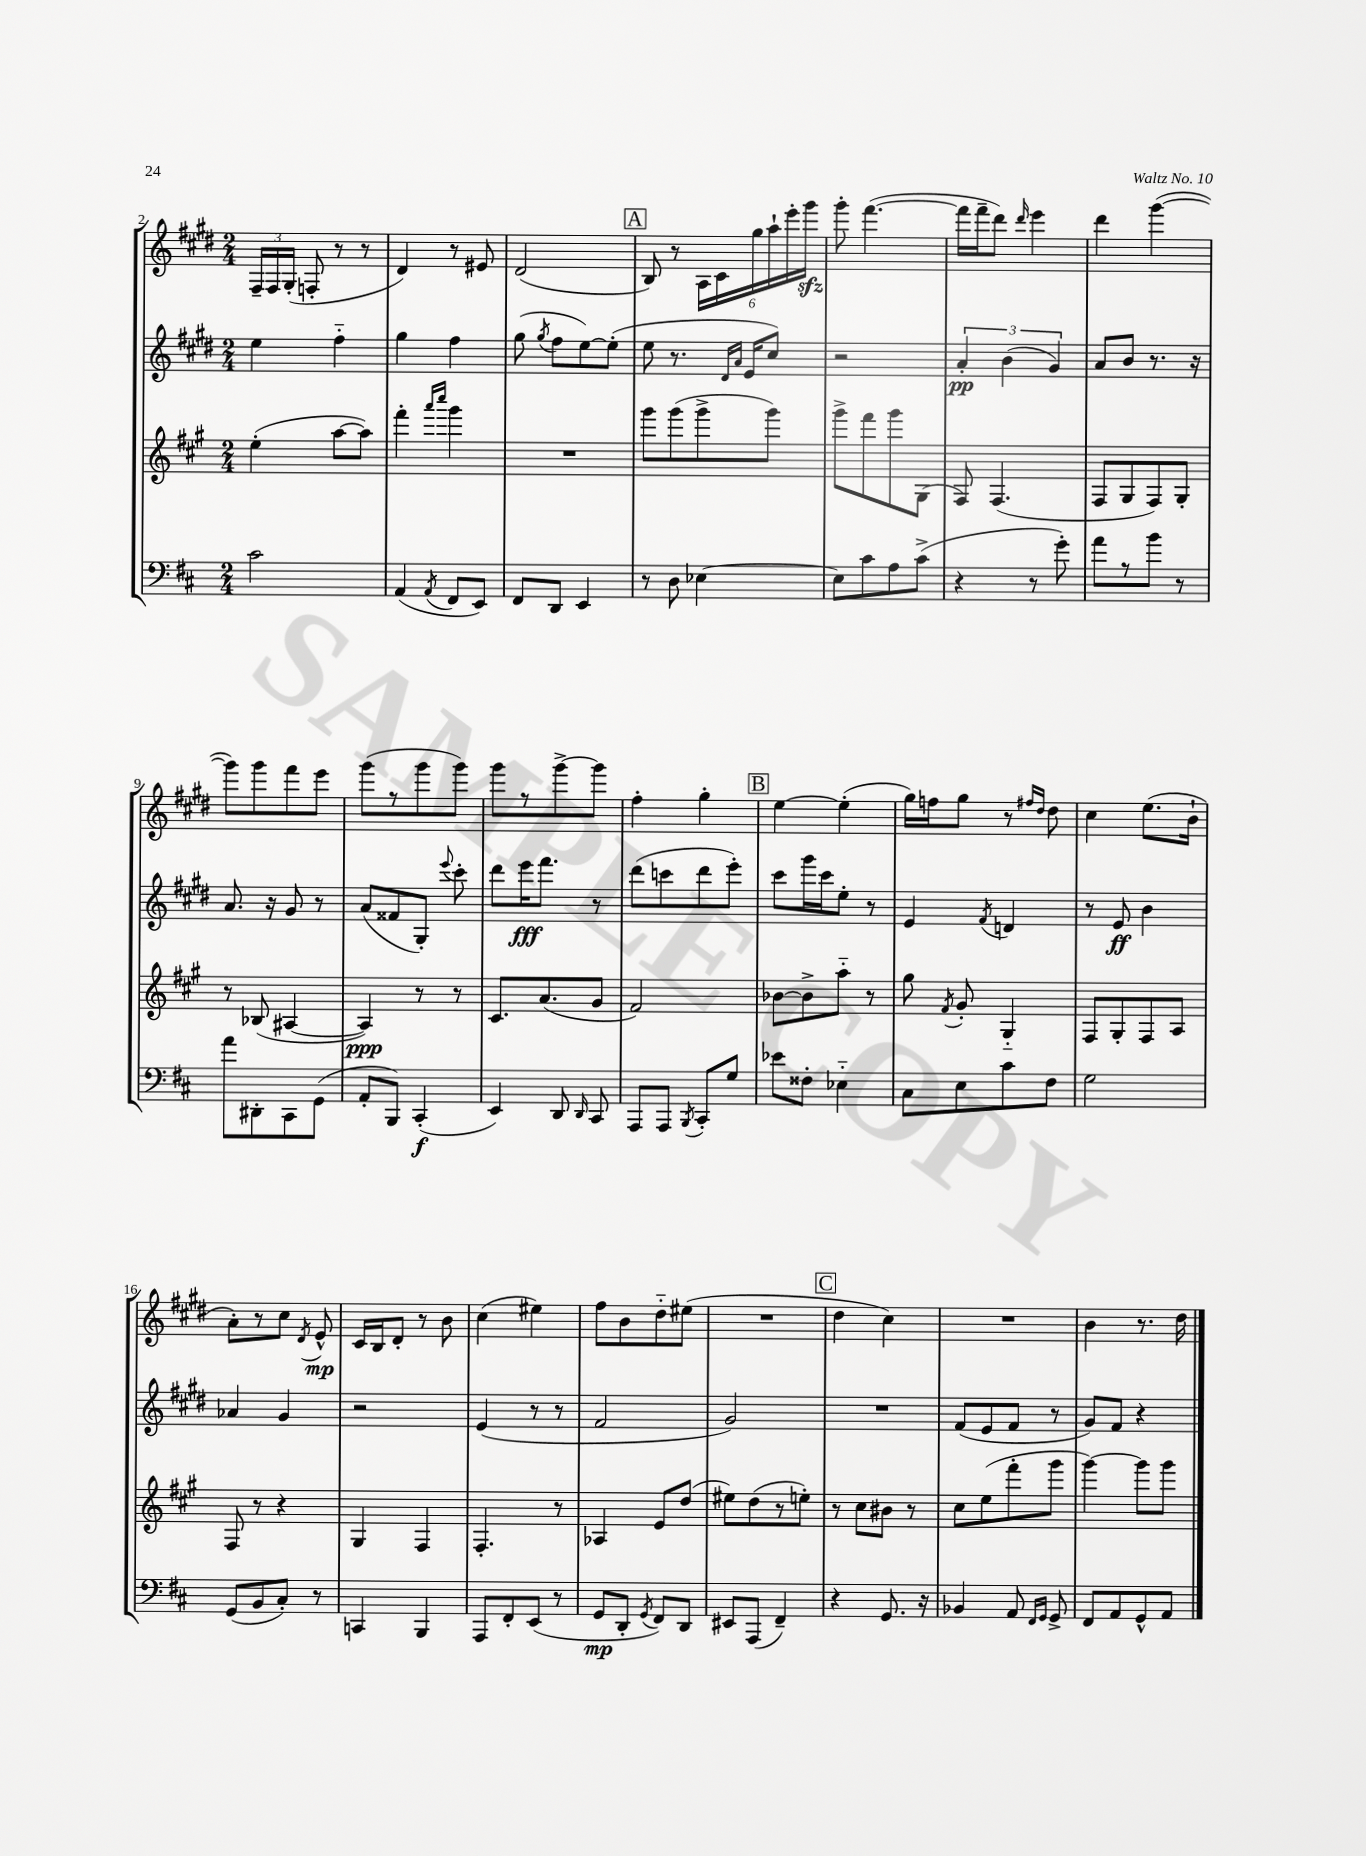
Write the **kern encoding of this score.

**kern	**dynam	**kern	**dynam	**kern	**dynam	**kern	**dynam
*part4	*part4	*part3	*part3	*part2	*part2	*part1	*part1
*staff4	*staff4	*staff3	*staff3	*staff2	*staff2	*staff1	*staff1
*clefF4	*	*clefG2	*	*clefG2	*	*clefG2	*
*k[f#c#]	*	*k[f#c#g#]	*	*k[f#c#g#d#]	*	*k[f#c#g#d#]	*
*M2/4	*	*M2/4	*	*M2/4	*	*M2/4	*
=2	=2	=2	=2	=2	=2	=2	=2
2c#\	.	(4ee'\	.	4ee\	.	24F#~/LL	.
.	.	.	.	.	.	24F#/	.
.	.	.	.	.	.	(24G#'/JJ	.
.	.	.	.	.	.	8Fn'/	.
.	.	[8aa\L	.	4ff#\	.	8r	.
.	.	8aa\J])	.	.	.	8r	.
=3	=3	=3	=3	=3	=3	=3	=3
(4AA/	.	4fff#'\	.	4gg#\	.	4d#/)	.
.	.	16qqaaa/LL	.	.	.	.	.
8qAA/	.	16qqcccc#/JJ	.	.	.	.	.
8FF#/L	.	4ggg#\	.	4ff#\	.	8r	.
8EE/J)	.	.	.	.	.	8e#X/	.
=4	=4	=4	=4	=4	=4	=4	=4
8FF#/L	.	2r	.	(8gg#\	.	(2d#/	.
.	.	.	.	8qgg#/	.	.	.
8DD/J	.	.	.	8ff#\L	.	.	.
4EE/	.	.	.	[8ee\)	.	.	.
.	.	.	.	(8ee'\J]	.	.	.
!!LO:REH:place=s1:t=A
=5	=5	=5	=5	=5	=5	=5	=5
8r	.	8ggg#\L	.	8ee\	.	8B/)	.
8D\	.	(8ggg#\	.	8.r	.	8r	.
[4E-X\	.	8ggg#^\	.	.	.	24A\LL	.
.	.	.	.	.	.	24c#\	.
.	.	.	.	16qqd#/LL	.	.	.
.	.	.	.	16qqa/JJ	.	.	.
.	.	.	.	16e/KL	.	.	.
.	.	.	.	.	.	24gg#\	.
.	.	8ggg#\J)	.	8cc#/J)	.	24aa`\	.
.	.	.	.	.	.	24eee'\	.
.	.	.	.	.	.	24ggg#zz\JJ	.
=6	=6	=6	=6	=6	=6	=6	=6
8E-\L]	.	8ggg#^\L	.	2r	.	8ggg#'\	.
8c#\	.	8fff#\	.	.	.	([4.fff#\	.
8A\	.	8ggg#\	.	.	.	.	.
(8c#^\J	.	(8G#\J	.	.	.	.	.
=7	=7	=7	=7	=7	=7	=7	=7
4r	.	8F#/)	.	6a'/	pp	16fff#\LL]	.
.	.	.	.	.	.	16fff#~\J	.
.	.	(4.F#/	.	.	.	8ddd#\J)	.
.	.	.	.	(6b\	.	.	.
.	.	.	.	.	.	16qqddd#/	.
8r	.	.	.	.	.	4eee\	.
.	.	.	.	6g#/)	.	.	.
8g'\)	.	.	.	.	.	.	.
=8	=8	=8	=8	=8	=8	=8	=8
8a\L	.	8F#/L	.	8a/L	.	4ddd#\	.
8r	.	8G#/	.	8b/J	.	.	.
8b\J	.	8F#/)	.	8.r	.	([4ggg#\	.
8r	.	8G#'/J	.	.	.	.	.
.	.	.	.	16r	.	.	.
!!LO:LB:g=z
=9	=9	=9	=9	=9	=9	=9	=9
8a\L	.	8r	.	8.a/	.	8ggg#\L])	.
8DD#X'\	.	(8B-X/	.	.	.	8ggg#\	.
.	.	.	.	16r	.	.	.
8CC#\	.	[4A#X/	.	8g#/	.	8fff#\	.
(8GG\J	.	.	.	8r	.	8eee\J	.
=10	=10	=10	=10	=10	=10	=10	=10
8AA'/L	.	4A#/])	ppp	(8a/L	.	(8ggg#\L	.
8BBB/J)	.	.	.	8f##X/	.	8r	.
(4CC#'/	f	8r	.	8G#'/J)	.	8ggg#\	.
.	.	.	.	8qqeee/	.	.	.
.	.	8r	.	8ccc#'\	.	8ggg#\J)	.
=11	=11	=11	=11	=11	=11	=11	=11
4EE/)	.	8.c#/L	.	8ddd#\L	.	8ggg#\L	.
.	.	.	.	16eee\K	fff	8r	.
.	.	(8.a/	.	8.fff#\J	.	.	.
8DD/	.	.	.	.	.	[8ggg#^\	.
16qqDD/	.	.	.	.	.	.	.
8CC#/	.	8g#/J	.	8r	.	8ggg#\J]	.
=12	=12	=12	=12	=12	=12	=12	=12
8AAA/L	.	2f#/)	.	(8ddd#\L	.	4ff#'\	.
8AAA/J	.	.	.	8cccn\	.	.	.
8qBBB/	.	.	.	.	.	.	.
8CC#'/L	.	.	.	8ddd#\	.	4gg#'\	.
8G/J	.	.	.	8eee'\J)	.	.	.
!!LO:REH:place=s1:t=B
=13	=13	=13	=13	=13	=13	=13	=13
8e-X\L	.	[8b-X\L	.	8ccc#\L	.	[4ee\	.
8F##X'\J	.	8b-^\]	.	16ggg#\L	.	.	.
.	.	.	.	16ccc#\J	.	.	.
4E-X\	.	8aa\J	.	8ee'\J	.	(4ee'\]	.
.	.	8r	.	8r	.	.	.
=14	=14	=14	=14	=14	=14	=14	=14
8C#\L	.	8gg#\	.	4e/	.	16gg#\LL)	.
.	.	.	.	.	.	16ffn\J	.
.	.	8qf#/	.	.	.	.	.
8E\	.	8g#'/	.	.	.	8gg#\J	.
.	.	.	.	8qf#/	.	.	.
8c#\	.	4G#/	.	4dn/	.	8r	.
.	.	.	.	.	.	16qqff#X/LL	.
.	.	.	.	.	.	16qqdd#/JJ	.
8F#\J	.	.	.	.	.	8dd#\	.
=15	=15	=15	=15	=15	=15	=15	=15
2G\	.	8F#/L	.	8r	.	4cc#\	.
.	.	8G#'/	.	8e/	ff	.	.
.	.	8F#/	.	4b\	.	(8.ee\L	.
.	.	8A/J	.	.	.	.	.
.	.	.	.	.	.	16b`\Jk	.
!!LO:LB:g=z
=16	=16	=16	=16	=16	=16	=16	=16
(8GG/L	.	8F#/	.	4a-X/	.	8a'\L)	.
8BB/	.	8r	.	.	.	8r	.
8C#'/J)	.	4r	.	4g#/	.	8cc#\J	.
.	.	.	.	.	.	8qd#/	.
8r	.	.	.	.	.	8e^^/	mp
=17	=17	=17	=17	=17	=17	=17	=17
4CCn/	.	4G#/	.	2r	.	16c#/LL	.
.	.	.	.	.	.	16B/J	.
.	.	.	.	.	.	8d#'/J	.
4BBB/	.	4F#/	.	.	.	8r	.
.	.	.	.	.	.	8b\	.
=18	=18	=18	=18	=18	=18	=18	=18
8AAA/L	.	4.F#'/	.	(4e/	.	(4cc#\	.
8FF#'/	.	.	.	.	.	.	.
(8EE/J	.	.	.	8r	.	4ee#X\)	.
8r	.	8r	.	8r	.	.	.
=19	=19	=19	=19	=19	=19	=19	=19
8GG/L	mp	4A-X/	.	2f#/	.	8ff#\L	.
8DD'/J	.	.	.	.	.	8b\	.
8qGG/	.	.	.	.	.	.	.
8FF#/L)	.	8e/L	.	.	.	8dd#\	.
8DD/J	.	(8dd/J	.	.	.	(8ee#X\J	.
=20	=20	=20	=20	=20	=20	=20	=20
8EE#X/L	.	8ee#X\L)	.	2g#/)	.	2r	.
(8AAA/J	.	(8dd\	.	.	.	.	.
4FF#~/)	.	8r	.	.	.	.	.
.	.	8een'\J)	.	.	.	.	.
!!LO:REH:place=s1:t=C
=21	=21	=21	=21	=21	=21	=21	=21
4r	.	8r	.	2r	.	4dd#\	.
.	.	8cc#\L	.	.	.	.	.
8.GG/	.	8b#X\J	.	.	.	4cc#\)	.
.	.	8r	.	.	.	.	.
16r	.	.	.	.	.	.	.
=22	=22	=22	=22	=22	=22	=22	=22
4BB-X/	.	8cc#\L	.	(8f#/L	.	2r	.
.	.	(8ee\	.	8e/	.	.	.
8AA/	.	8fff#'\	.	8f#/J	.	.	.
16qqFF#/LL	.	.	.	.	.	.	.
16qqGG/JJ	.	.	.	.	.	.	.
8GG^/	.	8ggg#\J	.	8r	.	.	.
=23	=23	=23	=23	=23	=23	=23	=23
8FF#/L	.	[4ggg#\)	.	8g#/L)	.	4b\	.
8AA/	.	.	.	8f#/J	.	.	.
8GG^^/	.	8ggg#\L]	.	4r	.	8.r	.
8AA/J	.	8ggg#\J	.	.	.	.	.
.	.	.	.	.	.	16dd#\	.
==	==	==	==	==	==	==	==
*-	*-	*-	*-	*-	*-	*-	*-
